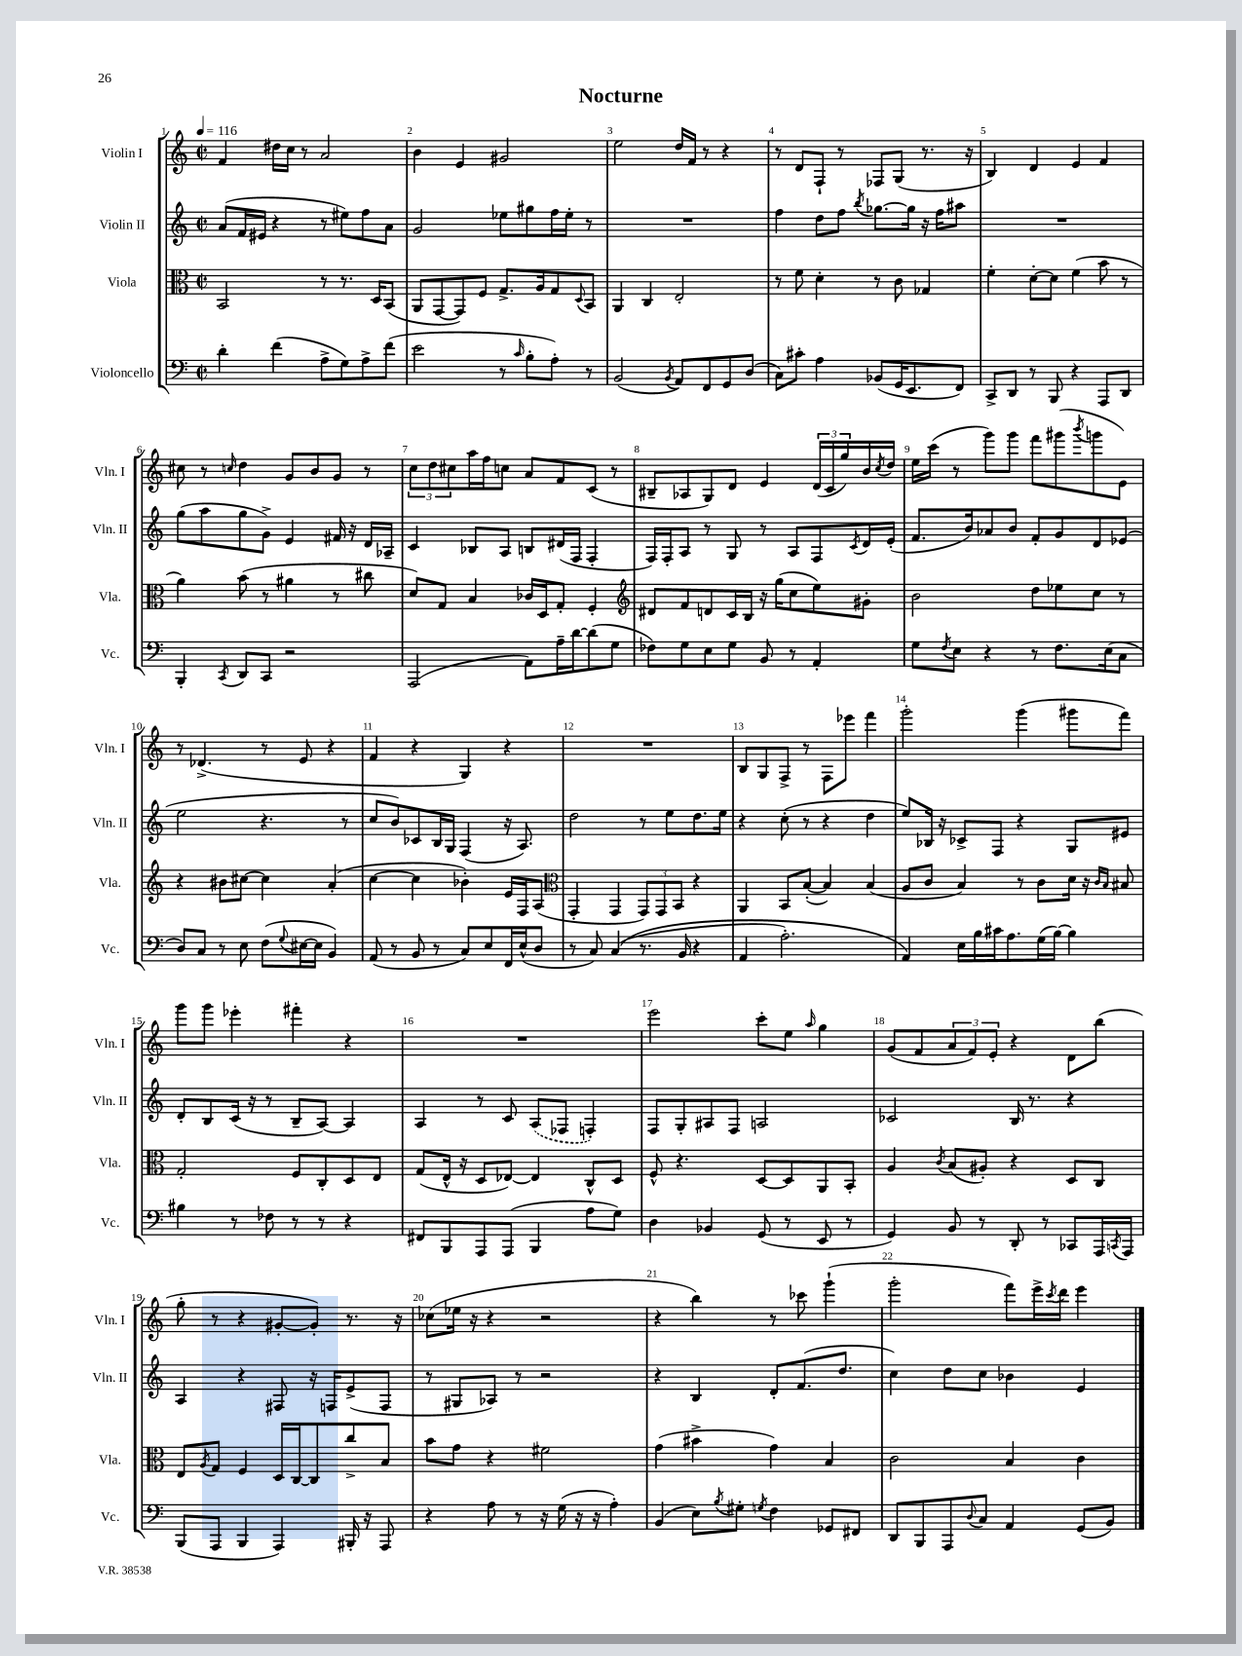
\header { title = "Nocturne" }
<<
\new StaffGroup <<
\new Staff = "s0" \with { instrumentName = "Violin I" shortInstrumentName = "Vln. I" } {
    \clef treble \key c \major \defaultTimeSignature \time 2/2 \tempo 4 = 116
    f'4 dis''16 c''16 r8 a'2 |
    b'4 e'4 gis'2 |
    e''2 d''16 f'16 r8 r4 |
    r8 d'8 f8-! r8 fes8 g8( r8. r16 |
    b4) d'4 e'4 f'4 |
    cis''8 r8 \grace { c''16 } d''4 g'8 b'8 g'8 r8 |
    \tuplet 3/2 { c''8 d''8 cis''8 } a''16 f''16 c''8 a'8 f'8 c'8( r8 |
    bis8-- aes8 g8) d'8 e'4 \tuplet 3/2 { d'16( c'16 g''16) } b'16 \acciaccatura { c''8 } d''16 |
    e''16 c'''16( r8 g'''8) g'''8 f'''8 gis'''8( \acciaccatura { b'''8 } g'''8 e'8) |
    r8 des'4.->( r8 e'8 r4 |
    f'4 r4 g4) r4 |
    R1 |
    b8 g8 f8-> r8 f8 ees'''8 f'''4 |
    g'''2-. g'''4( gis'''8 f'''8) |
    g'''8 g'''8 ees'''4-. fis'''4-. r4 |
    R1 |
    e'''2 c'''8-. e''8 \grace { a''16 } g''4 |
    g'8( f'8 \tuplet 3/2 { a'8 f'8) e'8-. } r4 d'8 b''8( |
    g''8-. r8 r4 gis'8~-. gis'8-.) r8. r16 |
    ces''8( ees''16 r16 r4 r2 |
    r4 b''4) r8 ces'''8 g'''4-!( |
    g'''2-. f'''8) e'''16-> \acciaccatura { c'''8 } d'''16 e'''4 \bar "|." |
}
\new Staff = "s1" \with { instrumentName = "Violin II" shortInstrumentName = "Vln. II" } {
    \clef treble \key c \major \defaultTimeSignature \time 2/2
    a'8( f'16 eis'16 r4 r8 eis''8) f''8 a'8 |
    g'2 ees''8 gis''8 f''16 ees''16-. r8 |
    R1 |
    f''4 d''8 f''8 \acciaccatura { b''8 } ges''8.~ ges''16 r16 f''16 ais''8 |
    R1 |
    g''8( a''8 g''8 g'8->) e'4 fis'16 r16 d'16 aes16-- |
    c'4 bes8 a8 b8 dis'16( f16 f4-. |
    f16) f16-. a8 r8 g8 r8 a8 f8 \acciaccatura { c'8 } d'16 e'16-.( |
    f'8. b'16) aes'8 b'8 f'8-. g'8 d'8 ees'8( |
    e''2 r4. r8 |
    c''8 b'8) ces'8 b16 g16 f4( r16 a8.) |
    d''2 r8 e''8 d''8. e''16 |
    r4 c''8-.( r8 r4 d''4 |
    e''8) bes16 r16 ces'8-> f8 r4 g8 eis'8 |
    d'8-. b8 c'16( r16 r8 b8-- a8~) a4 |
    a4 r8 c'8 \once \slurDashed a8( fes8 f4-.) |
    f8 g8-. ais8 f8 a2 |
    ces'2 b16 r8. r4 |
    a4 r4 fis8 r16 f16 e'8->( f8 |
    r8 gis8 aes8) r8 r2 |
    r4 b4 d'8-. f'8.( d''8. |
    c''4) d''8 c''8 bes'4 e'4 \bar "|." |
}
\new Staff = "s2" \with { instrumentName = "Viola" shortInstrumentName = "Vla." } {
    \clef alto \key c \major \defaultTimeSignature \time 2/2
    b,2 r8 r8. d16 b,8( |
    a,8 g,8~ g,8) f8 g8.-> a16 g8 \appoggiatura { d8 } b,8 |
    a,4 c4 e2-. |
    r8 f'8 d'4-. r8 c'8 ges4 |
    f'4-. d'8~-. d'8 f'4( b'8 r8 |
    a'4) b'8( r8 ais'4 r8 cis''8 |
    d'8) g8 b4 ces'16 d16 g8-. f4-. |
    \clef treble dis'8 f'8 d'8 c'16 b16 r16 g''16( c''8 e''8) gis'8-. |
    b'2 d''8 ees''8 c''8 r8 |
    r4 bis'8 cis''8~ cis''4 a'4-.( |
    c''4~ c''4 bes'4-.) e'16 f16 a8( |
    \clef alto g,4-. g,4 \tuplet 3/2 { g,8) g,8 b,8 } r4 |
    a,4 b,8 b8~-.( b4) b4( |
    a8 c'8 b4) r8 c'8 d'16 r16 \grace { c'16 b16 } bis8 |
    g2-. f8 c8-. d8 e8 |
    g8( e16-^ r16 d8 ees8~) ees4 c8-^ d8 |
    f8-^ r4. d8~ d8 a,8 b,8-. |
    a4 \acciaccatura { c'8 } b8( ais8-.) r4 d8 c8 |
    e8 \acciaccatura { a8 } g8 f4 d16 c16~ c8 c''8-> b8 |
    b'8 g'8 r4 fis'2 |
    g'4( bis'4-> g'4) b4 |
    c'2 b4 c'4 \bar "|." |
}
\new Staff = "s3" \with { instrumentName = "Violoncello" shortInstrumentName = "Vc." } {
    \clef bass \key c \major \defaultTimeSignature \time 2/2
    d'4-. f'4( a8-> g8) a8-> f'8( |
    e'2 r8 \grace { c'16 } b8-. a8-.) r8 |
    b,2( \acciaccatura { b,8 } a,8) f,8 g,8 d8( |
    c8) cis'8-. a4 bes,8( g,16 e,8. f,8) |
    c,8-> d,8 r8 b,,8 r4 a,,8 d,8 |
    b,,4-. \acciaccatura { c,8 } d,8 c,8 r2 |
    a,,2( a,8) a16-- d'16~ d'8( g8 |
    fes8) g8 e8 g8 b,8 r8 a,4-. |
    g8 \acciaccatura { f8 } e8 r4 r8 f8. e16( c8 |
    d8) c8 r8 e8 f8( \appoggiatura { g8 } eis16~ eis16 b,4) |
    a,8( r8 b,8 r8 c8) e8 f,16 e16-^( d8 |
    r8 c8) c4(\( r8. b,16 r4 |
    a,4 a2.-.) |
    a,4\) e16 b16 cis'16 a8. g16( b16~) b4 |
    bis4 r8 fes8 r8 r8 r4 |
    fis,8 b,,8 a,,8 a,,8( b,,4 a8 g8) |
    d4 bes,4 g,8( r8 e,8 r8 |
    g,4) b,8 r8 d,8-. r8 ces,8 a,,16 \acciaccatura { c,8 } a,,16 |
    b,,8( a,,8 b,,4 a,,4) bis,,16-. r16 a,,8 |
    r4 a8 r8 r16 g16( r16 r16 a4-.) |
    b,4( e8) \acciaccatura { b8 } gis8-. \acciaccatura { g8 } f4 ges,8 fis,8 |
    d,8 b,,8 a,,8 \appoggiatura { d8 } c8 a,4 g,8( b,8) \bar "|." |
}
>>
>>
\layout { \context { \Score \override BarNumber.break-visibility = ##(#f #t #t) barNumberVisibility = #all-bar-numbers-visible } }
